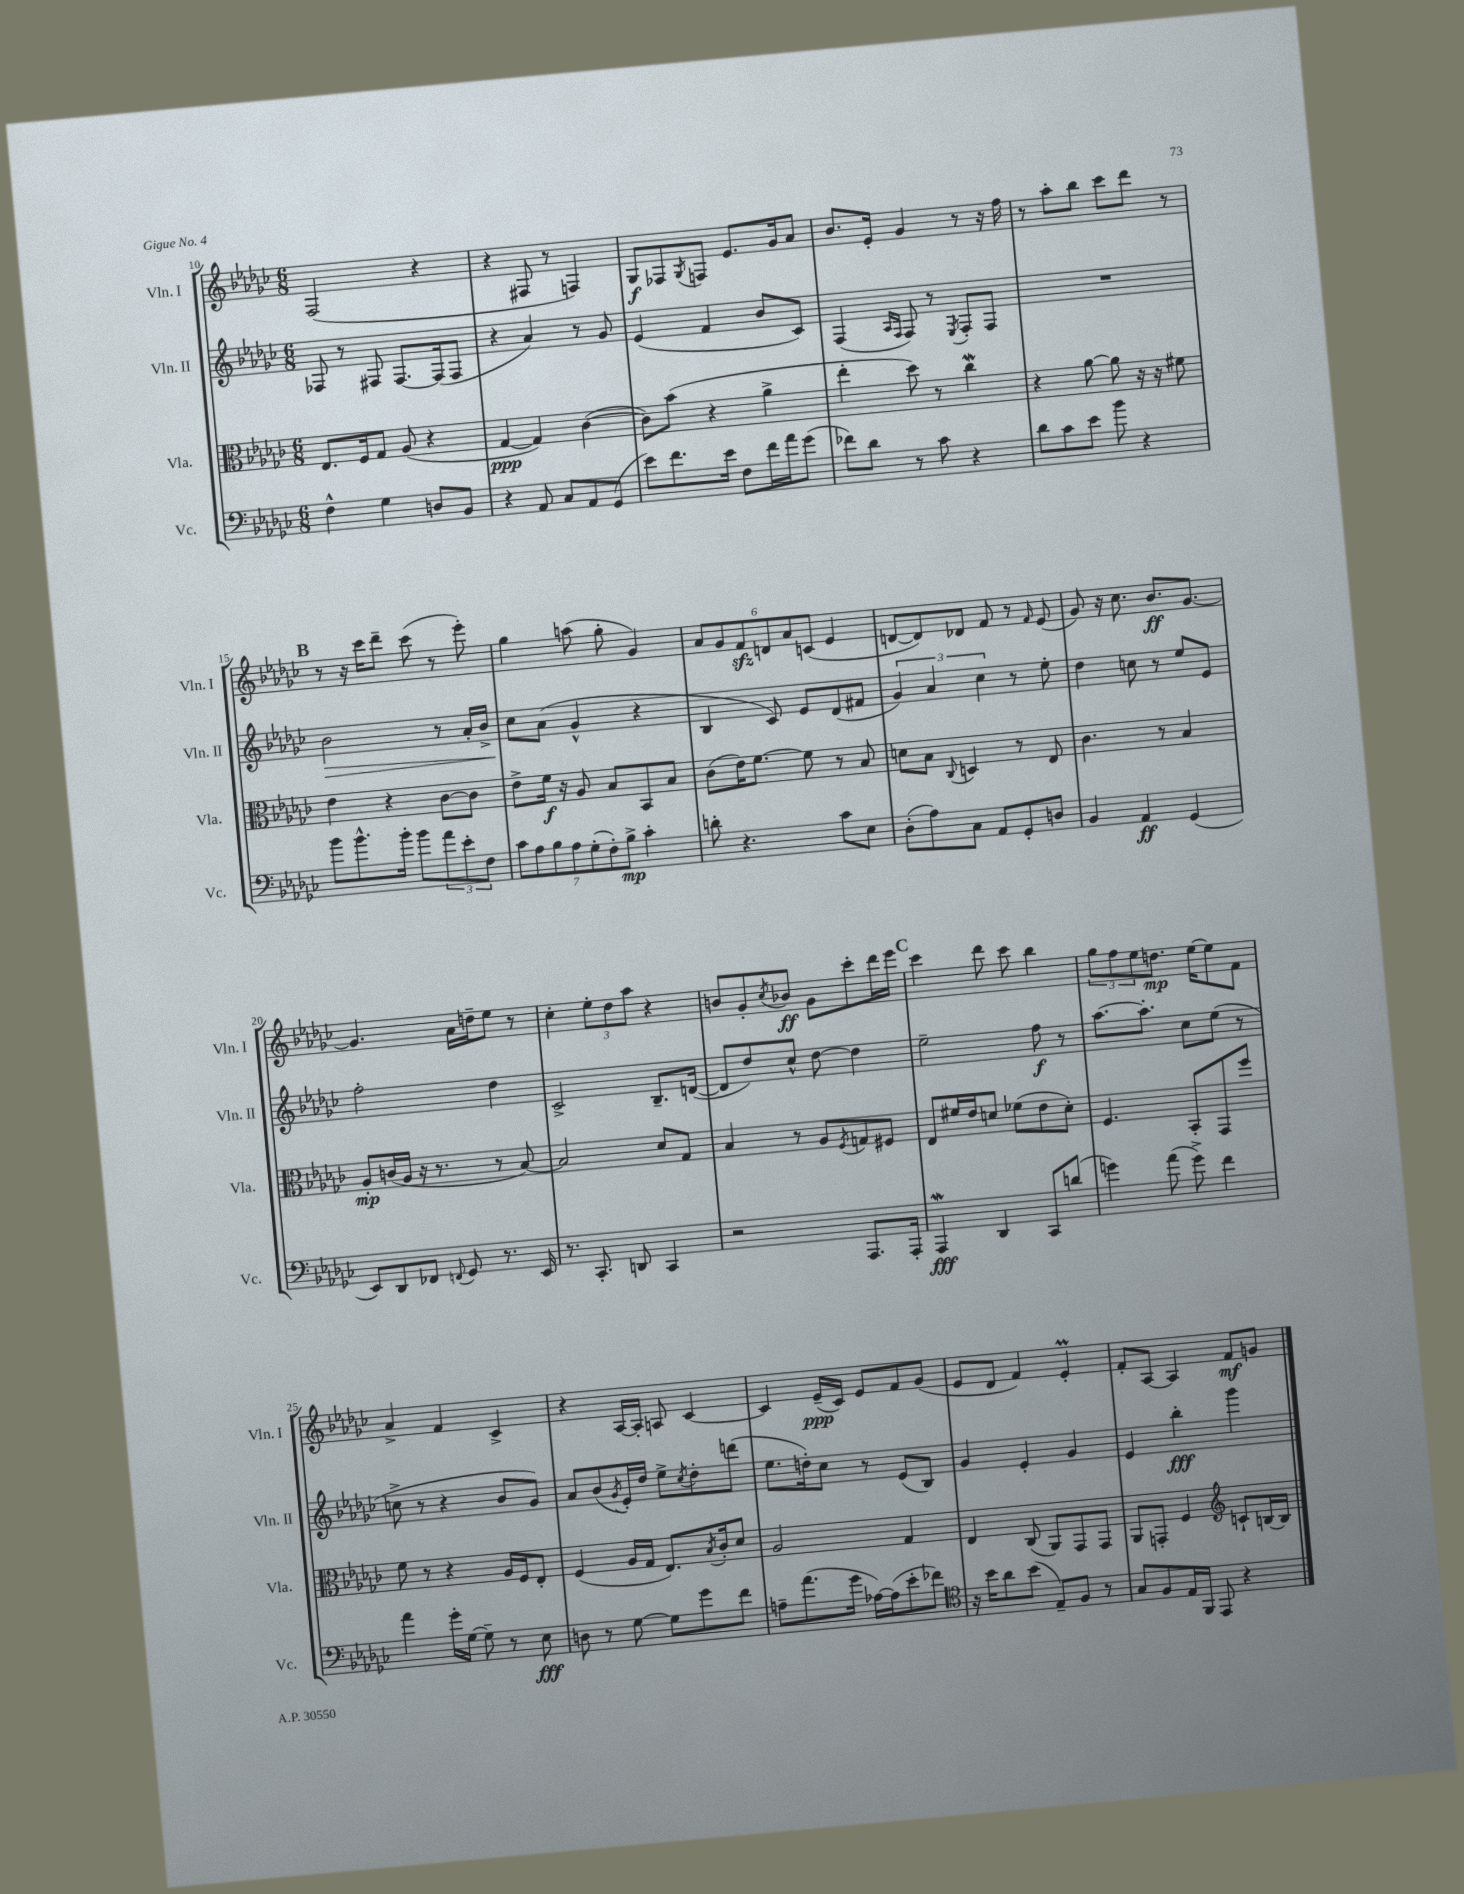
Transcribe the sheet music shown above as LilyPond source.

<<
\new StaffGroup <<
\new Staff = "s0" \with { instrumentName = "Vln. I" shortInstrumentName = "Vln. I" } {
    \clef treble \key ges \major \numericTimeSignature \time 6/8
    f2( r4 |
    r4 fis8 r8 f4) |
    ges8\f fes8 \acciaccatura { ges8 } f8 ees'8. ges'16 aes'8 |
    bes'8. ees'16-. ges'4 r8 r16 f''16 |
    r8 aes''8-. bes''8 ces'''8 des'''8 r8 |
    \mark \markup { \bold "B" } r8 r16 ces'''16 des'''8-- ces'''8( r8 ees'''8-.) |
    ges''4 a''8( ges''8-. ges'4) |
    \tuplet 6/4 { aes'8 ges'8 f'8\sfz d'8 aes'8 c'8( } ees'4 |
    d'8~ d'8) des'8 f'8 r8 \grace { f'16 } ees'8( |
    ges'8) r16 ces''8. bes'8.\ff ges'8.~ |
    ges'4. aes'16 d''16-- ees''8 r8 |
    ces''4-. \tuplet 3/2 { ees''8-. des''8 aes''8 } r4 |
    b'8 ges'8-. \acciaccatura { ces''8 } bes'8\ff ges'8 ces'''8-. des'''16 ees'''16 |
    \mark \markup { \bold "C" } ces'''4 des'''8 ces'''8 bes''4 |
    \tuplet 3/2 { ges''8 f''8 ees''8 } d''8.\mp ees''16~ ees''8 f'8 |
    aes'4-> f'4 ces'4-> |
    r4 aes16~ aes16-. a8 ces'4~ |
    ces'4 ees'16--\ppp( ces'16) ees'8 f'8 ges'8( |
    ees'8 des'8 f'4) ees'4-.\prall |
    f'8-. aes8~ aes4 f'8\mf g'8 \bar "|." |
}
\new Staff = "s1" \with { instrumentName = "Vln. II" shortInstrumentName = "Vln. II" } {
    \clef treble \key ges \major \numericTimeSignature \time 6/8
    fes8 r8 fis8 fis8.~ fis16( fis8 |
    r4 aes'4) r8 ges'8 |
    ees'4( f'4 bes'8 ces'8) |
    f4( \grace { aes16 f16 } f8) r8 \acciaccatura { ees8 } f8-. f8 |
    R2. |
    \mark \markup { \bold "B" } bes'2\> r8 aes'16-. bes'16-> |
    ces''8\! aes'8( ges'4-^ r4 |
    bes4 ces'8) ees'8 des'8( fis'8 |
    \tuplet 3/2 { ges'4) aes'4 ces''4 } r8 ees''8-. |
    des''4 c''8 r8 ees''8 ees'8 |
    f''2-. des''4 |
    ces'2-> bes8.-- d'16~( |
    d'8 des''8) ces''8-^ des''8~ des''4 |
    \mark \markup { \bold "C" } ees''2-- f''8\f r8 |
    aes''8.~ aes''8.-. ces''8 ees''8( r8 |
    c''8-> r8 r4 bes'8 ges'8) |
    aes'8 bes'8( \acciaccatura { ges'8 } ees'16-.) des''16 ees''8-> \acciaccatura { ces''8 } des''8-. d'''8( |
    ees''8. d''16-.) ces''8 r8 ees'8( bes8) |
    ges'4 ees'4-. ges'4 |
    ees'4 bes''4-.\fff ges'''4 \bar "|." |
}
\new Staff = "s2" \with { instrumentName = "Vla." shortInstrumentName = "Vla." } {
    \clef alto \key ges \major \numericTimeSignature \time 6/8
    ees8. f16 ges8 aes8( r4 |
    ges4~\ppp ges4) ces'4~( |
    ces'8) bes'8( r4 aes'4-> |
    ees''4-. des''8) r8 ces''4\mordent |
    r4 aes'8~ aes'8 r16 r16 fis'8 |
    \mark \markup { \bold "B" } ees'4 r4 ces'8~ ces'8 |
    ees'8-> f'16\f r16 aes8 bes8 bes,8 bes8 |
    ces'8( ees'16) f'8.~ f'8 r8 bes8 |
    d'8 bes8 \appoggiatura { ces8 } d4 r8 ees8 |
    ces'4. r8 bes4 |
    aes8-.\mp c'16( aes16 r16 r8. r8 bes8~) |
    bes2 des'8 ges8 |
    bes4 r8 aes8 \acciaccatura { f8 } g8 fis8 |
    \mark \markup { \bold "C" } ees8 fis'16 ees'16 d'8 fes'8( ees'8 d'8-.) |
    f4. bes,8-. ges,8 f''8 |
    f'8 r8 r4 aes16 f16 ees8-. |
    f4( aes16 ges16 ees8.) \acciaccatura { bes8 } ces'16-. des'8 |
    aes2 ges4 |
    ees4 ces8( aes,8) ges,8 ges,8 |
    aes,8 g,8-. f4 \clef treble c'8-! b16~ b16 \bar "|." |
}
\new Staff = "s3" \with { instrumentName = "Vc." shortInstrumentName = "Vc." } {
    \clef bass \key ges \major \numericTimeSignature \time 6/8
    f4-^ ges4 d8 bes,8 |
    r4 aes,8 ces8 aes,8 ges,8( |
    ees'8) f'8. ees'16 f8 f'16 aes'16 ges'8( |
    fes'8) des'8 r8 ces'8 r4 |
    des'8 ces'8 ees'8 bes'8 r4 |
    \mark \markup { \bold "B" } bes'8 bes'8.-^ bes'16-. bes'8 \tuplet 3/2 { aes'8 ees'8-. f8 } |
    \tuplet 7/4 { ces'8 aes8 bes8 aes8 ges8-.( f8-.) bes8->\mp } ces'4-. |
    d'8-. r4. ces'8 ees8 |
    des8-.( aes8) ces8 aes,8 ges,8-. d8 |
    bes,4 aes,4\ff ges,4( |
    ees,8) des,8 fes,8 \appoggiatura { f,8 } ges,8 r8. ees,16 |
    r8. ces,8.-. d,8 ces,4 |
    r2 aes,,8. aes,,16-. |
    \mark \markup { \bold "C" } aes,,4\mordent\fff des,4 ces,8 d'8( |
    g'4) aes'8( g'8->) f'4 |
    aes'4 ges'16-. ges16~ ges8-- r8 ees8\fff |
    d8 r8 ges8~ ges8 ges'8 f'8 |
    a8-- aes'8.( ges'16 aes16~) aes16( ees'8-. fes'8) |
    \clef tenor r16 bes'16 aes'8 bes'8( ees8--) f8 r8 |
    ges8 f8 ees16 f,16 ees,8 r4 \bar "|." |
}
>>
>>
\layout { \context { \Score currentBarNumber = #10 } }
